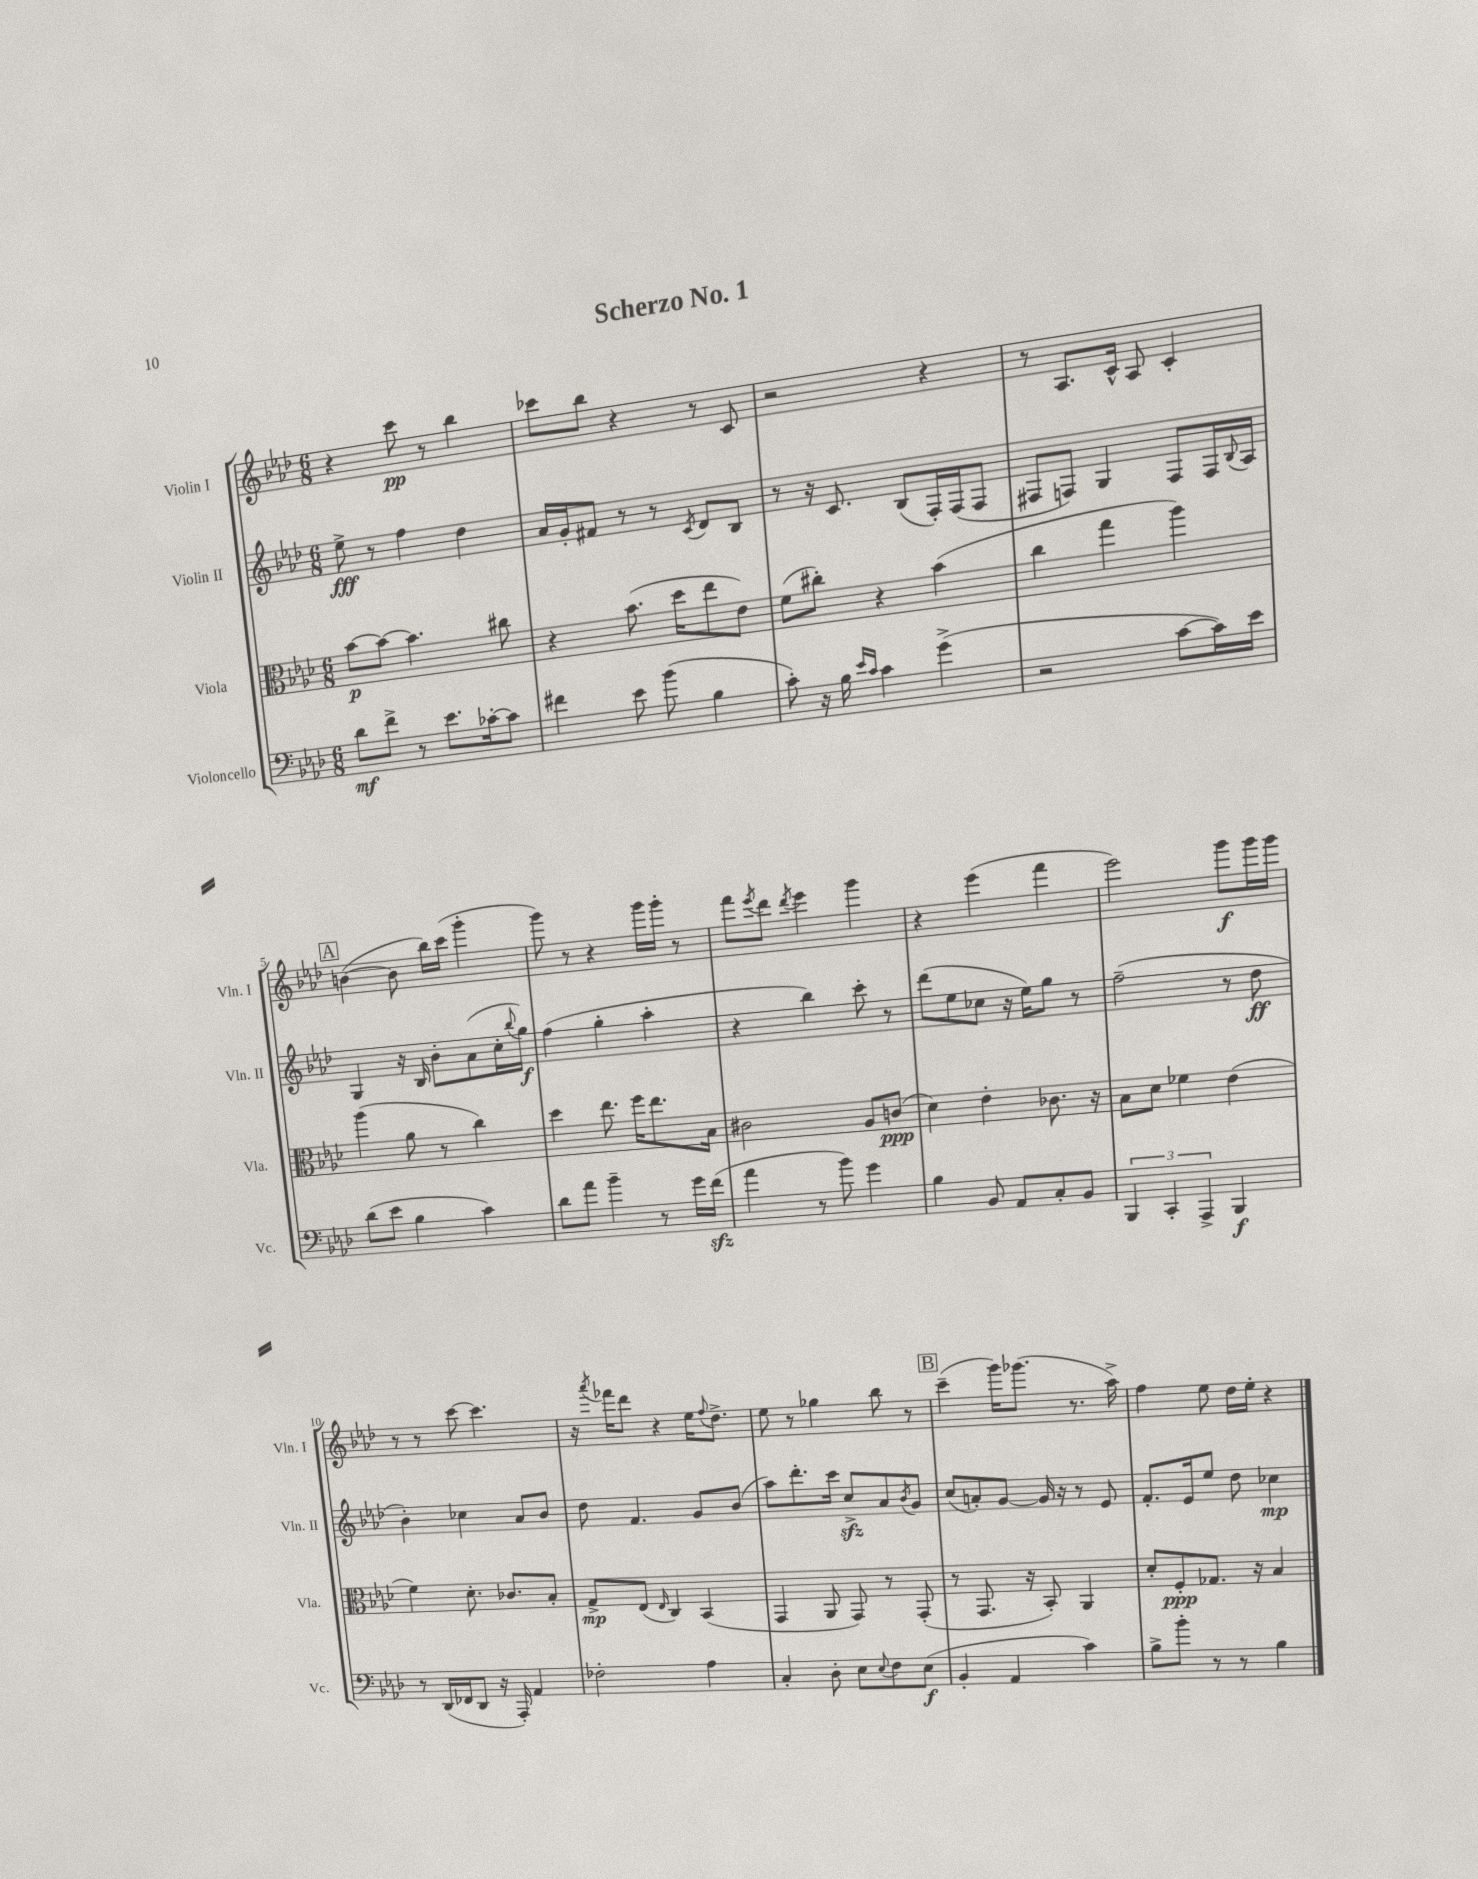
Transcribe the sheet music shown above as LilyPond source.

\header { title = "Scherzo No. 1" }
<<
\new StaffGroup <<
\new Staff = "s0" \with { instrumentName = "Violin I" shortInstrumentName = "Vln. I" } {
    \clef treble \key aes \major \numericTimeSignature \time 6/8
    r4 c'''8\pp r8 bes''4 |
    ces'''8 bes''8 r4 r8 c'8 |
    r2 r4 |
    r8 aes8. c'16-^ aes8 c'4-. |
    \mark \markup { \box "A" } b'4~( b'8 bes''16) c'''16( g'''4-. |
    g'''8) r8 r4 g'''16 g'''16-. r8 |
    f'''8 \acciaccatura { ees'''8 } des'''8 \acciaccatura { des'''8 } ees'''4 g'''4 |
    r4 ees'''4( f'''4 |
    ees'''2) g'''8\f g'''16 g'''16 |
    r8 r8 c'''8~ c'''4. |
    r16 \acciaccatura { aes'''8 } fes'''16 des'''8 r4 ees''16 \appoggiatura { f''8 } des''8.-> |
    ees''8 r8 ges''4 bes''8 r8 |
    \mark \markup { \box "B" } c'''4--( g'''16) ges'''8.( r8. aes''16->) |
    f''4 ees''8 des''16 ees''16-. r4 \bar "|." |
}
\new Staff = "s1" \with { instrumentName = "Violin II" shortInstrumentName = "Vln. II" } {
    \clef treble \key aes \major \numericTimeSignature \time 6/8
    ees''8->\fff r8 f''4 des''4 |
    aes'16 g'16-. fis'8 r8 r8 \acciaccatura { c'8 } des'8 bes8 |
    r8 r16 c'8. bes8( f16-.) f16( f8 |
    fis8 f8) g4 f8 f16 \appoggiatura { bes8 } aes16 |
    \mark \markup { \box "A" } g4 r16 bes16 bes'8-. aes'8( c''16-. \appoggiatura { bes''8 } g''16\f) |
    f''4( g''4-. aes''4-. |
    r4 bes''4) c'''8-. r8 |
    des'''8( ees''8 ces''8 r16 ees''16) g''8 r8 |
    f''2--( r8 des''8\ff |
    bes'4-.) ces''4 aes'8 bes'8 |
    des''8 f'4. g'8 bes'8( |
    aes''8) des'''8.-. c'''16 c''8->\sfz aes'8 \acciaccatura { bes'8 } g'8 |
    \mark \markup { \box "B" } c''8( a'8-.) g'8~ g'16 r16 r8 ees'8 |
    f'8.-. ees'16 ees''8 des''8 ces''4\mp \bar "|." |
}
\new Staff = "s2" \with { instrumentName = "Viola" shortInstrumentName = "Vla." } {
    \clef alto \key aes \major \numericTimeSignature \time 6/8
    bes'8~\p bes'8~ bes'4. cis''8 |
    r4 bes'8.( des''16 ees''8 ees'8) |
    f'8( cis''8-.) r4 bes'4( |
    c''4 g''4 aes''4) |
    \mark \markup { \box "A" } aes''4( aes'8 r8 c''4) |
    des''4 ees''8. f''16 ees''8. bes16 |
    cis'2 aes8 c'8\ppp( |
    des'4) ees'4-. ces'8. r16 |
    bes8 des'8 fes'4 ees'4( |
    f'4) des'8.-. ces'8. bes8-. |
    g8->\mp ees8( \grace { ees16 } c4) bes,4( |
    g,4 aes,8 g,8) r8 g,8-.( |
    \mark \markup { \box "B" } r8 g,8. r16 bes,8-.) aes,4 |
    des'8-. f8-.\ppp ges8. r16 bes4 \bar "|." |
}
\new Staff = "s3" \with { instrumentName = "Violoncello" shortInstrumentName = "Vc." } {
    \clef bass \key aes \major \numericTimeSignature \time 6/8
    des'8\mf f'8-> r8 ees'8. ces'16~-. ces'8 |
    fis'4 ees'8 bes'8( bes4 |
    c'8-.) r16 bes16 \grace { ees'16 c'16 } c'4 g'4->( |
    r2 c'8~ c'16) ees'16 |
    \mark \markup { \box "A" } des'8( ees'8 bes4 c'4) |
    des'8 aes'8 bes'4-- r8 g'16 f'16\sfz( |
    aes'4 r8 bes'8) g'4 |
    bes4 bes,8 aes,8 c8-. bes,8 |
    \tuplet 3/2 { bes,,4 c,4-. aes,,4-> } bes,,4\f |
    r8 des,16( fes,16 des,8 r16 aes,,16-.) aes,4 |
    fes2-. aes4 |
    c4-. des8-. ees8 \appoggiatura { ees8 } f8 ees8\f( |
    \mark \markup { \box "B" } bes,4-. aes,4 c'4) |
    bes8-> bes'8-. r8 r8 bes4 \bar "|." |
}
>>
>>
